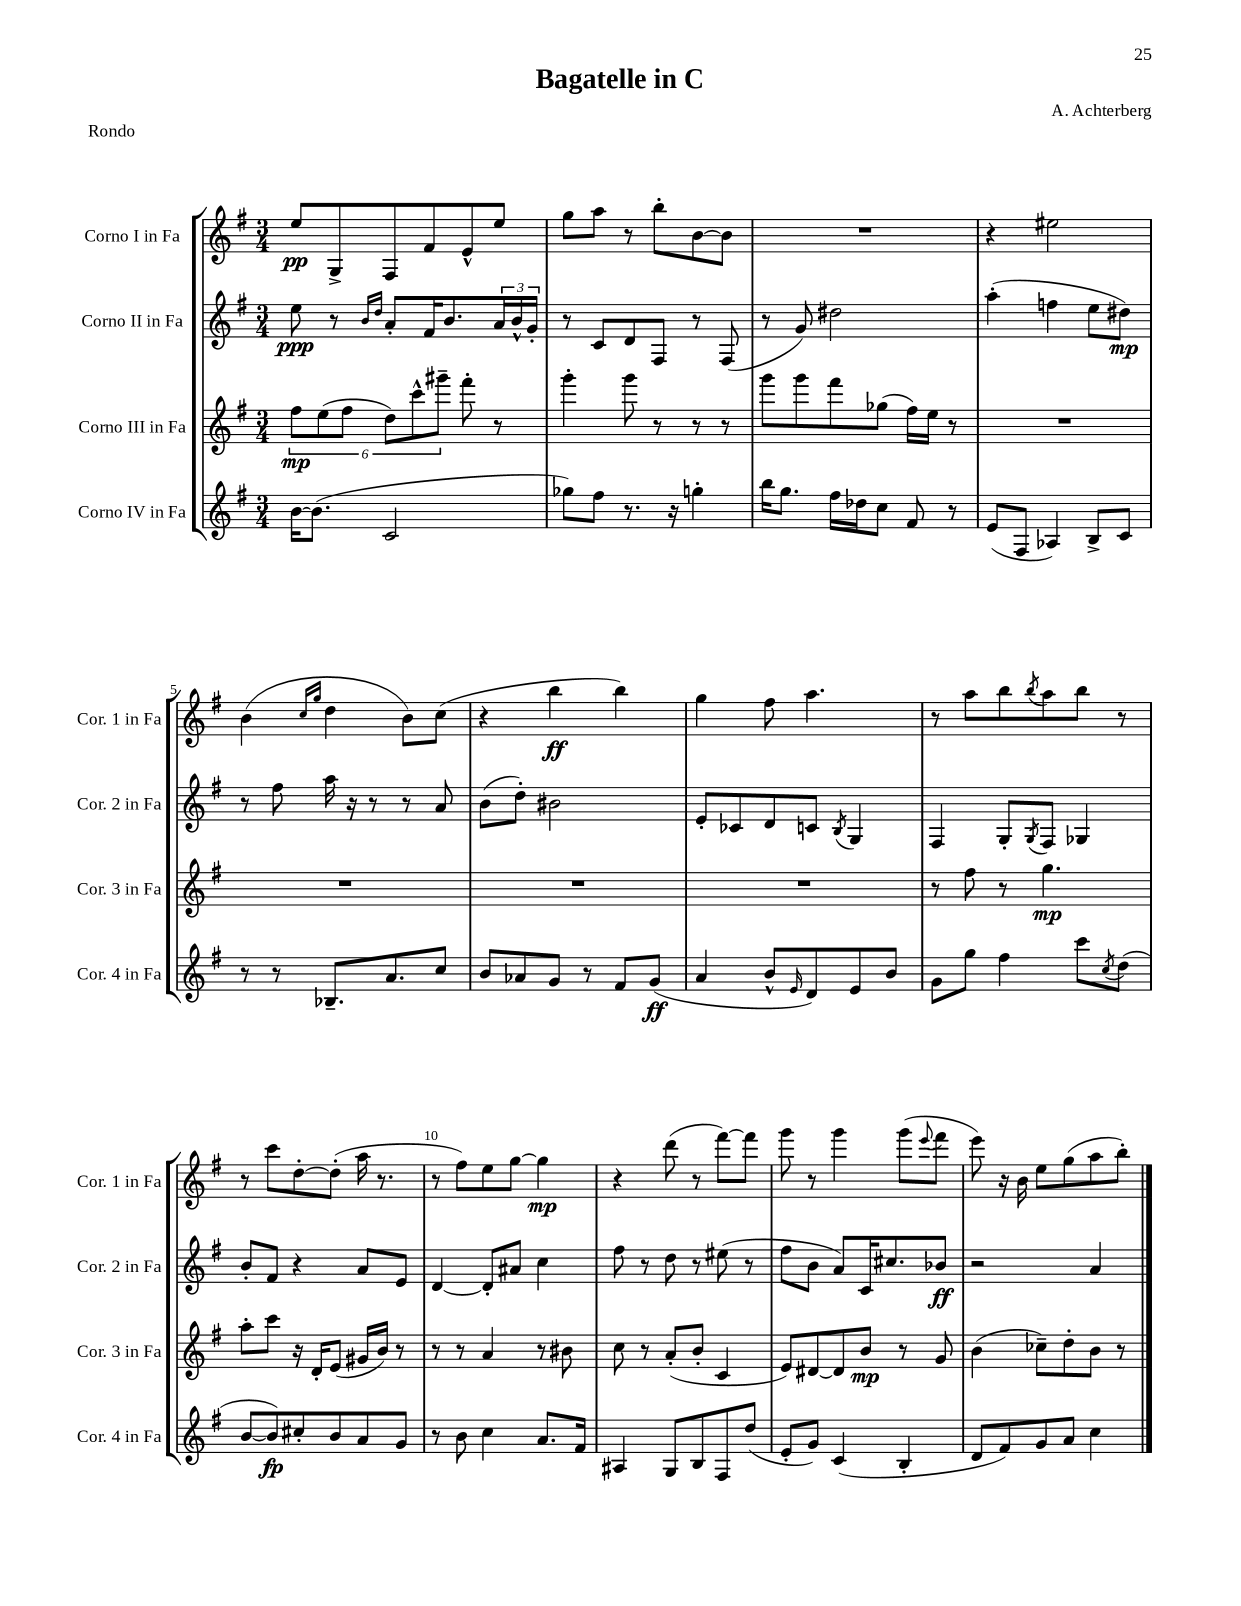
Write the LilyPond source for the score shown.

\header { title = "Bagatelle in C" composer = "A. Achterberg" piece = "Rondo" }
<<
\new StaffGroup <<
\new Staff = "s0" \with { instrumentName = "Corno I in Fa" shortInstrumentName = "Cor. 1 in Fa" } {
    \clef treble \key g \major \numericTimeSignature \time 3/4
    e''8\pp g8-> fis8 fis'8 e'8-^ e''8 |
    g''8 a''8 r8 b''8-. b'8~ b'8 |
    R2. |
    r4 eis''2 |
    b'4( \grace { c''16 g''16 } d''4 b'8) c''8( |
    r4 b''4\ff b''4) |
    g''4 fis''8 a''4. |
    r8 a''8 b''8 \acciaccatura { b''8 } a''8 b''8 r8 |
    r8 c'''8 d''8~-. d''8-.( a''16 r8. |
    r8 fis''8) e''8 g''8~ g''4\mp |
    r4 d'''8( r8 fis'''8~) fis'''8 |
    g'''8 r8 g'''4 g'''8( \appoggiatura { e'''8 } fis'''8 |
    e'''8) r16 b'16 e''8 g''8( a''8 b''8-.) \bar "|." |
}
\new Staff = "s1" \with { instrumentName = "Corno II in Fa" shortInstrumentName = "Cor. 2 in Fa" } {
    \clef treble \key g \major \numericTimeSignature \time 3/4
    e''8\ppp r8 \grace { b'16 d''16 } a'8-. fis'16 b'8. \tuplet 3/2 { a'16 b'16-^ g'16-. } |
    r8 c'8 d'8 fis8 r8 fis8( |
    r8 g'8) dis''2 |
    a''4-.( f''4 e''8 dis''8\mp) |
    r8 fis''8 a''16 r16 r8 r8 a'8 |
    b'8( d''8-.) bis'2 |
    e'8-. ces'8 d'8 c'8 \acciaccatura { b8 } g4 |
    fis4 g8-. \acciaccatura { g8 } fis8 ges4 |
    b'8-. fis'8 r4 a'8 e'8 |
    d'4~ d'8-. ais'8 c''4 |
    fis''8 r8 d''8 r8 eis''8( r8 |
    fis''8 b'8 a'8) c'16 cis''8. bes'8\ff |
    r2 a'4 \bar "|." |
}
\new Staff = "s2" \with { instrumentName = "Corno III in Fa" shortInstrumentName = "Cor. 3 in Fa" } {
    \clef treble \key g \major \numericTimeSignature \time 3/4
    \tuplet 6/4 { fis''8\mp e''8( fis''8 d''8) c'''8-^ gis'''8-- } fis'''8-. r8 |
    g'''4-. g'''8 r8 r8 r8 |
    g'''8 g'''8 fis'''8 ges''8( fis''16) e''16 r8 |
    R2. |
    R2. |
    R2. |
    R2. |
    r8 fis''8 r8 g''4.\mp |
    a''8-. c'''8 r16 d'16-. e'8( gis'16 b'16) r8 |
    r8 r8 a'4 r8 bis'8 |
    c''8 r8 a'8-.( b'8-. c'4 |
    e'8) dis'8~ dis'8 b'8\mp r8 g'8 |
    b'4( ces''8--) d''8-. b'8 r8 \bar "|." |
}
\new Staff = "s3" \with { instrumentName = "Corno IV in Fa" shortInstrumentName = "Cor. 4 in Fa" } {
    \clef treble \key g \major \numericTimeSignature \time 3/4
    b'16~ b'8.( c'2 |
    ges''8) fis''8 r8. r16 g''4-. |
    b''16 g''8. fis''16 des''16 c''8 fis'8 r8 |
    e'8( fis8 aes4) b8-> c'8 |
    r8 r8 bes8.-- a'8. c''8 |
    b'8 aes'8 g'8 r8 fis'8 g'8\ff( |
    a'4 b'8-^ \grace { e'16 } d'8) e'8 b'8 |
    g'8 g''8 fis''4 c'''8 \acciaccatura { c''8 } d''8( |
    b'8~ b'8\fp) cis''8-. b'8 a'8 g'8 |
    r8 b'8 c''4 a'8. fis'16 |
    ais4 g8 b8 fis8 d''8( |
    e'8-. g'8) c'4( b4-. |
    d'8 fis'8) g'8 a'8 c''4 \bar "|." |
}
>>
>>
\layout { \context { \Score \override BarNumber.break-visibility = ##(#f #t #t) barNumberVisibility = #(every-nth-bar-number-visible 5) } }
